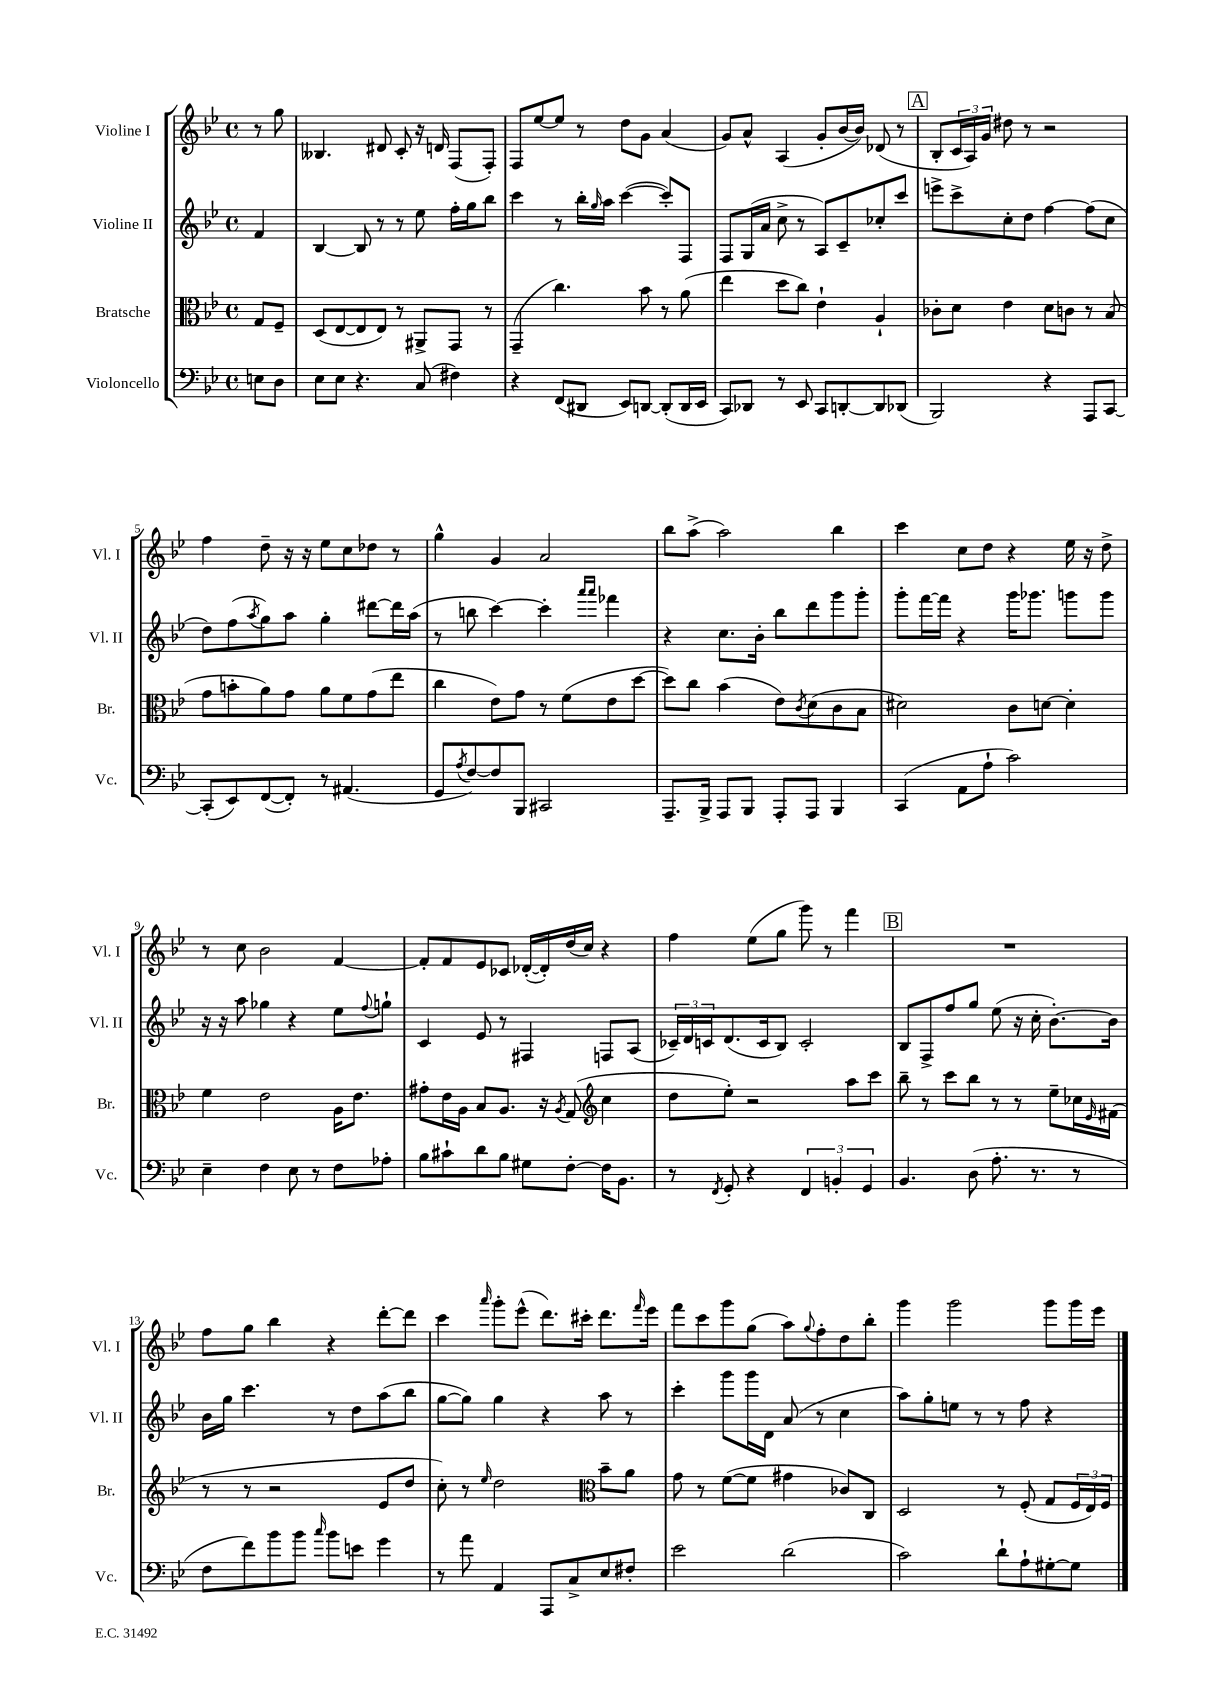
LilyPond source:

<<
\new StaffGroup <<
\new Staff = "s0" \with { instrumentName = "Violine I" shortInstrumentName = "Vl. I" } {
    \clef treble \key bes \major \defaultTimeSignature \time 4/4 \partial 4
    r8 g''8 |
    beses4. dis'8 c'8-. r16 d'16 f8( f8-.) |
    f8 ees''8~ ees''8 r8 d''8 g'8 a'4( |
    g'8) a'8-^ a4( g'8-. bes'16~ bes'16) des'8( r8 |
    \mark \markup { \box "A" } bes8-. \tuplet 3/2 { c'16 a16) g'16 } dis''8 r8 r2 |
    f''4 d''8-- r16 r16 ees''8 c''8 des''8 r8 |
    g''4-^ g'4 a'2 |
    bes''8 a''8->( a''2) bes''4 |
    c'''4 c''8 d''8 r4 ees''16 r16 d''8-> |
    r8 c''8 bes'2 f'4~ |
    f'8-. f'8 ees'8 ces'8 des'16~-.( des'16-.) d''16( c''16) r4 |
    f''4 ees''8( g''8 g'''8) r8 f'''4 |
    \mark \markup { \box "B" } R1 |
    f''8 g''8 bes''4 r4 d'''8~-. d'''8 |
    c'''4 \grace { a'''16 } g'''8-. ees'''8-^( d'''8.) cis'''16-. d'''8. \grace { f'''16 } ees'''16 |
    f'''8 c'''8 g'''8 g''8( a''8) \appoggiatura { g''8 } f''8-. d''8 bes''8-. |
    g'''4 g'''2 g'''8 g'''16 ees'''16 \bar "|." |
}
\new Staff = "s1" \with { instrumentName = "Violine II" shortInstrumentName = "Vl. II" } {
    \clef treble \key bes \major \defaultTimeSignature \time 4/4 \partial 4
    f'4 |
    bes4~ bes8 r8 r8 ees''8 f''16-. g''16 bes''8 |
    c'''4 r8 bes''16-. \grace { g''16 } a''16 c'''4~( c'''8-.) f8 |
    f8 g16( a'16 c''8-> r8 a8) c'8-- ces''8-. c'''8 |
    \mark \markup { \box "A" } e'''8-> c'''8-> c''8-. d''8 f''4~ f''8( c''8 |
    d''8) f''8( \acciaccatura { a''8 } g''8) a''8 g''4-. dis'''8~ dis'''16 a''16( |
    r8 b''8 c'''4~) c'''4-. \grace { a'''16 a'''16 } fes'''4 |
    r4 c''8. bes'16-. bes''8 d'''8 g'''8 g'''8-. |
    g'''8-. f'''16~ f'''16 r4 g'''16 ges'''8. g'''8 g'''8 |
    r16 r16 a''8 ges''4 r4 ees''8 \appoggiatura { f''8 } g''8-! |
    c'4 ees'8 r8 fis4 f8 a8( |
    \tuplet 3/2 { ces'16--) d'16 c'16 } d'8.( c'16 bes8) c'2-. |
    \mark \markup { \box "B" } bes8 f8-> f''8 g''8 ees''8( r16 c''16-. bes'8.~-.) bes'16 |
    bes'16 g''16 c'''4. r8 d''8 a''8( bes''8 |
    g''8~ g''8) g''4 r4 a''8 r8 |
    c'''4-. g'''8 g'''16 d'16 a'8( r8 c''4 |
    a''8) g''8-. e''8 r8 r8 f''8 r4 \bar "|." |
}
\new Staff = "s2" \with { instrumentName = "Bratsche" shortInstrumentName = "Br." } {
    \clef alto \key bes \major \defaultTimeSignature \time 4/4 \partial 4
    g8 f8-- |
    d8( ees8~ ees8 ees8) r8 ais,8-> g,8 r8 |
    g,4--( c''4.) bes'8 r8 a'8( |
    ees''4 d''8 c''8) ees'4-! a4-! |
    \mark \markup { \box "A" } ces'8-. d'8 ees'4 d'8 c'8 r8 bes8( |
    g'8 b'8-. a'8) g'8 a'8 f'8 g'8( ees''8 |
    c''4 ees'8) g'8 r8 f'8( ees'8 d''8~ |
    d''8) c''8 bes'4( ees'8) \acciaccatura { c'8 } d'8( c'8 bes8 |
    dis'2) c'8 d'8~ d'4-. |
    f'4 ees'2 a16 ees'8. |
    gis'8-. ees'16 a16 bes8 a8. r16 \acciaccatura { a8 } g8( \clef treble c''4 |
    d''8 ees''8-.) r2 a''8 c'''8 |
    \mark \markup { \box "B" } bes''8-- r8 c'''8 bes''8 r8 r8 ees''8-- ces''16 \grace { ees'16 } fis'16( |
    r8 r8 r2 ees'8 d''8 |
    c''8-.) r8 \grace { ees''16 } d''2 \clef alto bes'8-- a'8 |
    g'8 r8 f'8~( f'8 gis'4 ces'8) c8 |
    d2 r8 f8-.( g8 \tuplet 3/2 { f16 ees16) f16 } \bar "|." |
}
\new Staff = "s3" \with { instrumentName = "Violoncello" shortInstrumentName = "Vc." } {
    \clef bass \key bes \major \defaultTimeSignature \time 4/4 \partial 4
    e8 d8 |
    ees8 ees8 r4. c8( fis4) |
    r4 f,8( dis,8 ees,8) d,8~ d,8-.( d,16 ees,16 |
    c,8) des,8 r8 ees,8 c,8 d,8~-. d,8 des,8( |
    \mark \markup { \box "A" } bes,,2) r4 a,,8 c,8~ |
    c,8-.( ees,8) f,8~( f,8-.) r8 ais,4.( |
    g,8 \acciaccatura { a8 } f8~) f8 bes,,8 cis,2 |
    a,,8.-- bes,,16-> a,,8 bes,,8 a,,8-. a,,8 bes,,4 |
    c,4( a,8 a8-! c'2) |
    ees4-- f4 ees8 r8 f8 aes8-. |
    bes8 cis'8-! d'8 bes8 gis8 f8~-. f16 bes,8. |
    r8 \acciaccatura { f,8 } g,8-. r4 \tuplet 3/2 { f,4 b,4-. g,4 } |
    \mark \markup { \box "B" } bes,4. d8( a8.-. r8. r8 |
    f8 f'8) bes'8 bes'8 \grace { c''16 } bes'8 e'8 g'4 |
    r8 a'8 a,4 a,,8 c8-> ees8 fis8-. |
    ees'2 d'2( |
    c'2) d'8-! a8-! gis8~-. gis8 \bar "|." |
}
>>
>>
